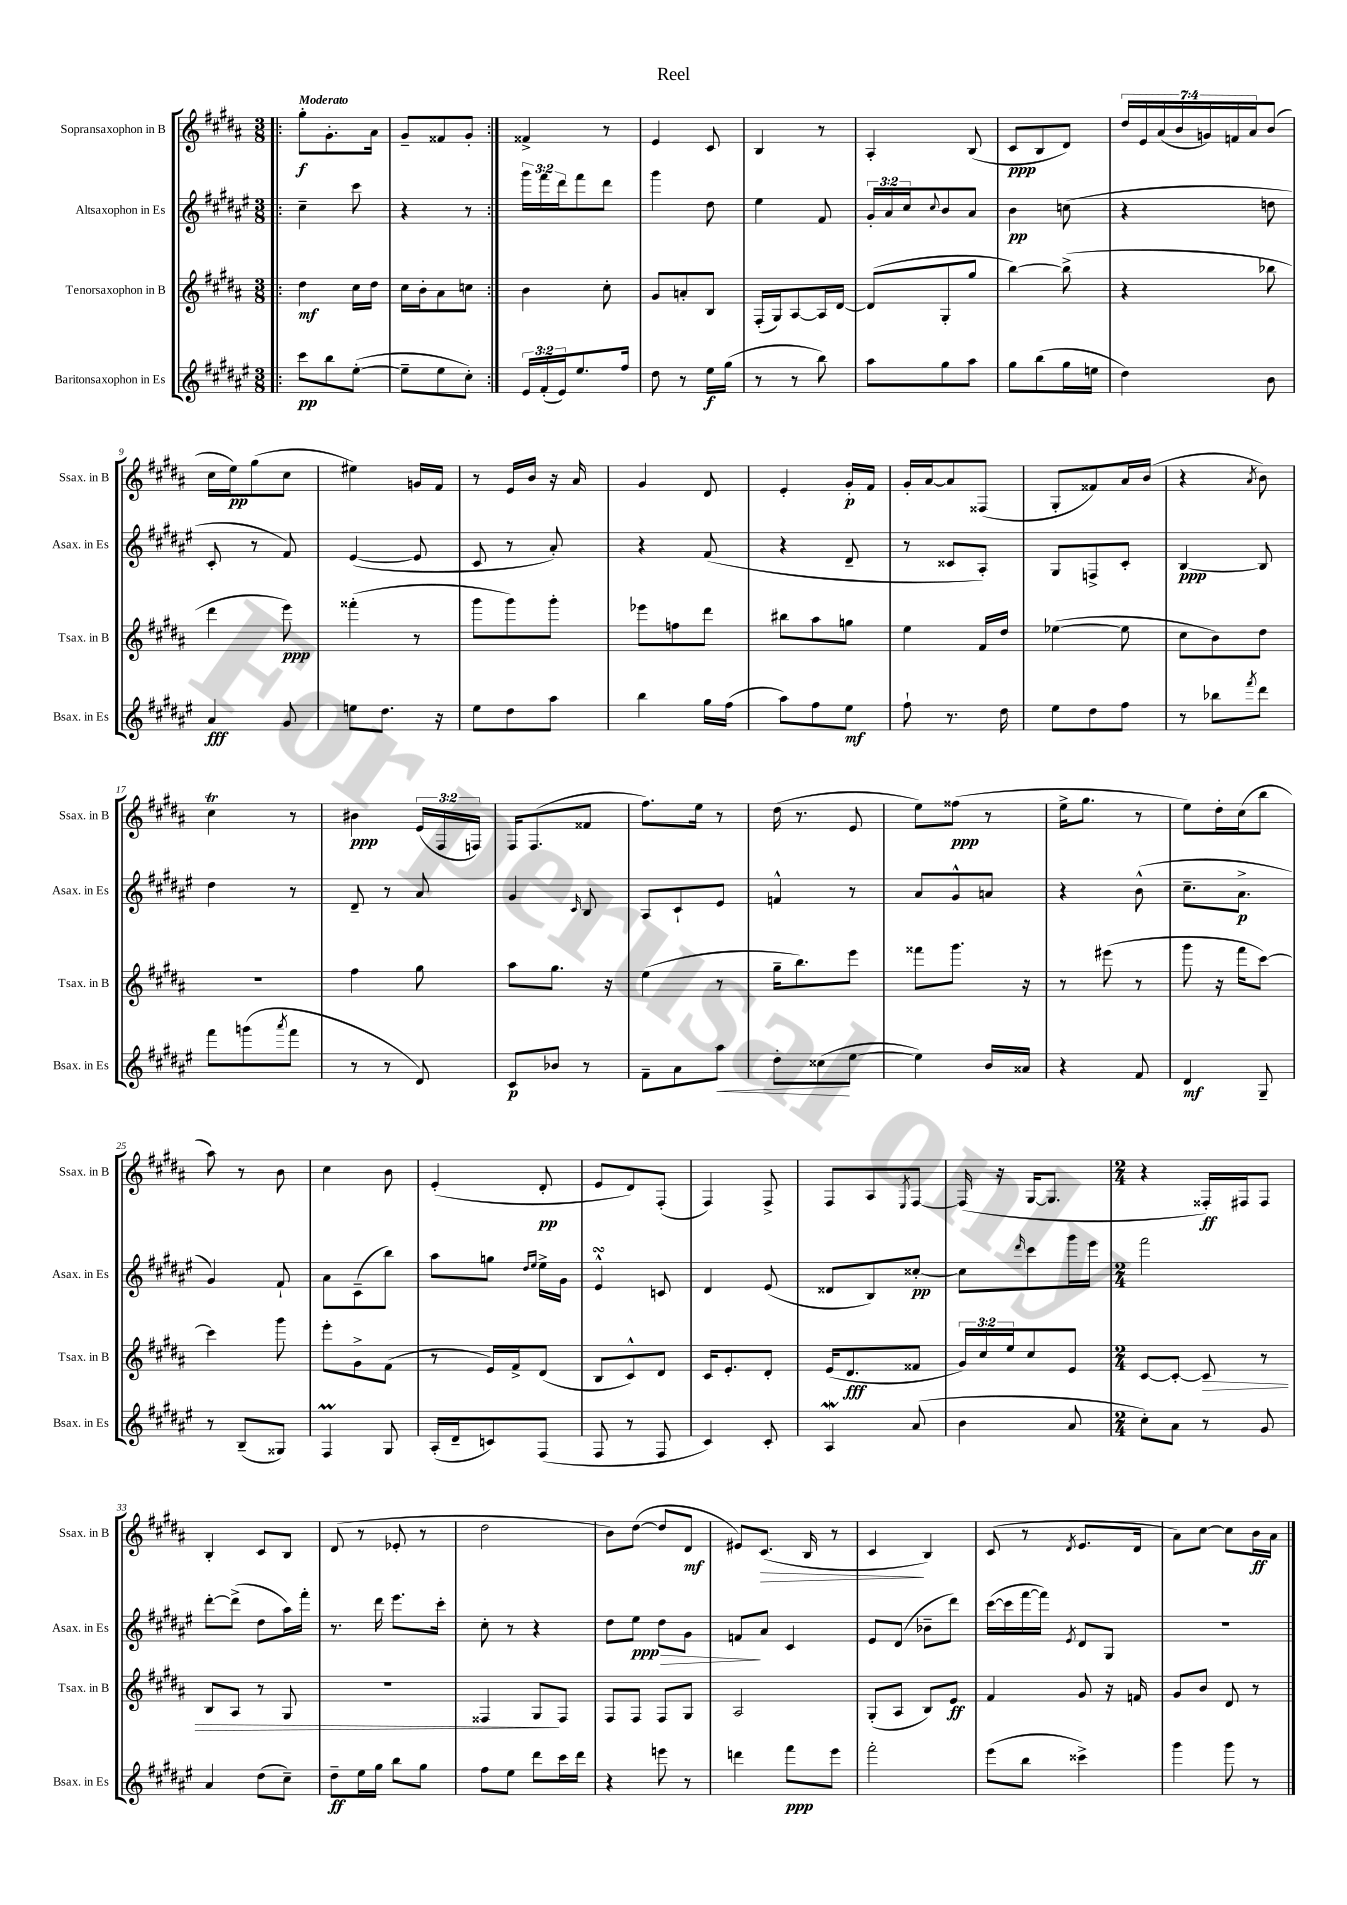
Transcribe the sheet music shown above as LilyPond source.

\header { title = "Reel" }
<<
\new StaffGroup <<
\new Staff = "s0" \with { instrumentName = "Sopransaxophon in B" shortInstrumentName = "Ssax. in B" } {
    \clef treble \key b \major \numericTimeSignature \time 3/8 \override Staff.TupletNumber.text = #tuplet-number::calc-fraction-text \tempo "Moderato"
    \repeat volta 2 { \bar ".|:" gis''8-.\f gis'8.-. ais'16 |
    gis'8-- fisis'8 gis'8-. | }
    fisis'4-> r8 |
    e'4 cis'8 |
    b4 r8 |
    ais4-. b8( |
    cis'8\ppp b8 dis'8) |
    \tuplet 7/4 { dis''16 e'16 ais'16( b'16 g'16) f'16 ais'16 } b'8( |
    cis''16 e''16\pp) gis''8( cis''8 |
    eis''4) g'16 fis'16 |
    r8 e'16 b'16 r16 ais'16 |
    gis'4 dis'8 |
    e'4-. gis'16-.\p fis'16 |
    gis'16-. ais'16~ ais'8 fisis8( |
    gis8-. fisis'8) ais'16 b'16( |
    r4 \acciaccatura { ais'8 } b'8) |
    cis''4\trill r8 |
    bis'4\ppp \tuplet 3/2 { e'16( fis16 f16) } |
    fis16 fis8.( fisis'8 |
    fis''8.) e''16 r8 |
    dis''16( r8. e'8 |
    e''8) fisis''8\ppp( r8 |
    e''16-> gis''8. r8 |
    e''8) dis''16-. cis''16( b''8 |
    ais''8) r8 b'8 |
    cis''4 b'8 |
    e'4-.( dis'8-.\pp |
    e'8 dis'8) fis8-.( |
    fis4) fis8-> |
    fis8 ais8 \acciaccatura { e8 } fis8~ |
    fis16( r16 gis16~ gis8. |
    \numericTimeSignature \time 2/4 r4 fisis16-.\ff) fis16 fis8 |
    b4-. cis'8 b8 |
    dis'8( r8 ees'8-. r8 |
    dis''2 |
    b'8) dis''8~( dis''8 dis'8\mf |
    eis'8) cis'8.\>( b16 r8 |
    cis'4\! b4) |
    cis'8( r8 \acciaccatura { dis'8 } e'8. dis'16 |
    ais'8) cis''8~ cis''8 b'16\ff ais'16 \bar "|." |
}
\new Staff = "s1" \with { instrumentName = "Altsaxophon in Es" shortInstrumentName = "Asax. in Es" } {
    \clef treble \key fis \major \numericTimeSignature \time 3/8 \override Staff.TupletNumber.text = #tuplet-number::calc-fraction-text
    \repeat volta 2 { \bar ".|:" cis''4-- cis'''8 |
    r4 r8 | }
    \tuplet 3/2 { gis'''16 fis'''16 dis'''16 } fis'''8 dis'''8 |
    gis'''4 dis''8 |
    eis''4 fis'8 |
    \tuplet 3/2 { gis'16-. ais'16 cis''16 } \appoggiatura { cis''8 } b'8 ais'8 |
    b'4\pp c''8( |
    r4 d''8 |
    cis'8-. r8 fis'8) |
    eis'4~( eis'8 |
    cis'8 r8 ais'8-.) |
    r4 fis'8( |
    r4 dis'8-- |
    r8 cisis'8 ais8-.) |
    gis8 f8-> cis'8-. |
    b4~\ppp b8 |
    dis''4 r8 |
    dis'8-- r8 ais'8 |
    gis'4 \grace { cis'16 } b8 |
    ais8 cis'8-! eis'8 |
    f'4-^ r8 |
    ais'8 gis'8-^ a'8 |
    r4 b'8-^( |
    cis''8.-- ais'8.->\p |
    gis'4) fis'8-! |
    ais'8 cis'8--( b''8) |
    ais''8 g''8 \grace { dis''16 eis''16 } eis''16-> gis'16 |
    eis'4-^\turn c'8 |
    dis'4 eis'8( |
    disis'8 b8) cisis''8~-.\pp |
    cisis''8 \grace { dis'''16 } cis'''8 gis'''16 eis'''16 |
    \numericTimeSignature \time 2/4 fis'''2 |
    dis'''8~-. dis'''8->( dis''8 ais''16) fis'''16-. |
    r8. dis'''16 eis'''8. cis'''16-. |
    cis''8-. r8 r4 |
    dis''8 eis''8\ppp\> dis''8 gis'8 |
    f'8\! ais'8 cis'4 |
    eis'8 dis'8( bes'8-- dis'''8) |
    cis'''16~( cis'''16 fis'''16~ fis'''16) \acciaccatura { eis'8 } dis'8 gis8 |
    R2 \bar "|." |
}
\new Staff = "s2" \with { instrumentName = "Tenorsaxophon in B" shortInstrumentName = "Tsax. in B" } {
    \clef treble \key b \major \numericTimeSignature \time 3/8 \override Staff.TupletNumber.text = #tuplet-number::calc-fraction-text
    \repeat volta 2 { \bar ".|:" dis''4\mf cis''16 dis''16 |
    cis''16 b'16-. ais'8 c''8 | }
    b'4 cis''8-. |
    gis'8 a'8-. b8 |
    fis16-.( gis16) ais8~ ais16 dis'16~ |
    dis'8( gis8-. gis''8 |
    b''4~) b''8->( |
    r4 bes''8 |
    dis'''4 e'''8\ppp) |
    fisis'''4-.( r8 |
    gis'''8 gis'''8) gis'''8-. |
    ees'''8 f''8 dis'''8 |
    bis''8 ais''8 g''8 |
    e''4 fis'16 dis''16 |
    ees''4~( ees''8 |
    cis''8 b'8) dis''8 |
    R4. |
    fis''4 gis''8 |
    ais''8 gis''8. r16 |
    e''4( r8 |
    gis''16-- b''8.) e'''8 |
    fisis'''8 gis'''8. r16 |
    r8 eis'''8( r8 |
    gis'''8 r16 fis'''16 cis'''8~) |
    cis'''4 gis'''8 |
    e'''8-. gis'8-> fis'8( |
    r8 e'16) fis'16-> dis'8( |
    b8 cis'8-^) dis'8 |
    cis'16 e'8.-. dis'8-. |
    e'16( dis'8.\fff fisis'8 |
    \tuplet 3/2 { gis'16) cis''16 e''16 } cis''8 e'8 |
    \numericTimeSignature \time 2/4 cis'8~ cis'8~-. cis'8\> r8 |
    b8 ais8 r8 gis8 |
    R2 |
    fisis4 gis8\! fisis8 |
    fis8 fis8 fis8 gis8 |
    ais2 |
    gis8-.( ais8 b8) e'8\ff |
    fis'4 gis'8 r16 f'16 |
    gis'8 b'8 dis'8 r8 \bar "|." |
}
\new Staff = "s3" \with { instrumentName = "Baritonsaxophon in Es" shortInstrumentName = "Bsax. in Es" } {
    \clef treble \key fis \major \numericTimeSignature \time 3/8 \override Staff.TupletNumber.text = #tuplet-number::calc-fraction-text
    \repeat volta 2 { \bar ".|:" cis'''8\pp b''8 eis''8~-.( |
    eis''8-- eis''8 cis''8-.) | }
    \tuplet 3/2 { eis'16 fis'16-.( eis'16) } eis''8. fis''16 |
    dis''8 r8 eis''16\f gis''16( |
    r8 r8 b''8) |
    ais''8 gis''8 ais''8 |
    gis''8 b''8( gis''16 e''16 |
    dis''4) b'8 |
    ais'4\fff gis'8 |
    e''8 dis''8. r16 |
    eis''8 dis''8 ais''8 |
    b''4 gis''16 fis''16( |
    ais''8) fis''8 eis''8\mf |
    fis''8-! r8. dis''16 |
    eis''8 dis''8 fis''8 |
    r8 bes''8 \acciaccatura { fis'''8 } dis'''8 |
    fis'''8 g'''8( \acciaccatura { ais'''8 } fis'''8 |
    r8 r8 dis'8) |
    cis'8\p bes'8 r8 |
    fis'8-- ais'8 ais''8\< |
    dis''8-. cisis''8\!( eis''8~ |
    eis''4) b'16 aisis'16 |
    r4 fis'8 |
    dis'4\mf gis8-- |
    r8 b8--( gisis8) |
    fis4\prall gis8 |
    ais16-.( dis'16-- c'8) fis8( |
    fis8 r8 fis8 |
    cis'4) cis'8-. |
    ais4\mordent ais'8( |
    b'4 ais'8 |
    \numericTimeSignature \time 2/4 cis''8-.) ais'8 r8 gis'8 |
    ais'4 dis''8( cis''8--) |
    dis''8--\ff eis''16 gis''16 b''8 gis''8 |
    fis''8 eis''8 dis'''8 cis'''16 dis'''16 |
    r4 e'''8 r8 |
    d'''4 fis'''8\ppp eis'''8 |
    fis'''2-. |
    eis'''8( b''8 cisis'''4->) |
    gis'''4 gis'''8 r8 \bar "|." |
}
>>
>>
